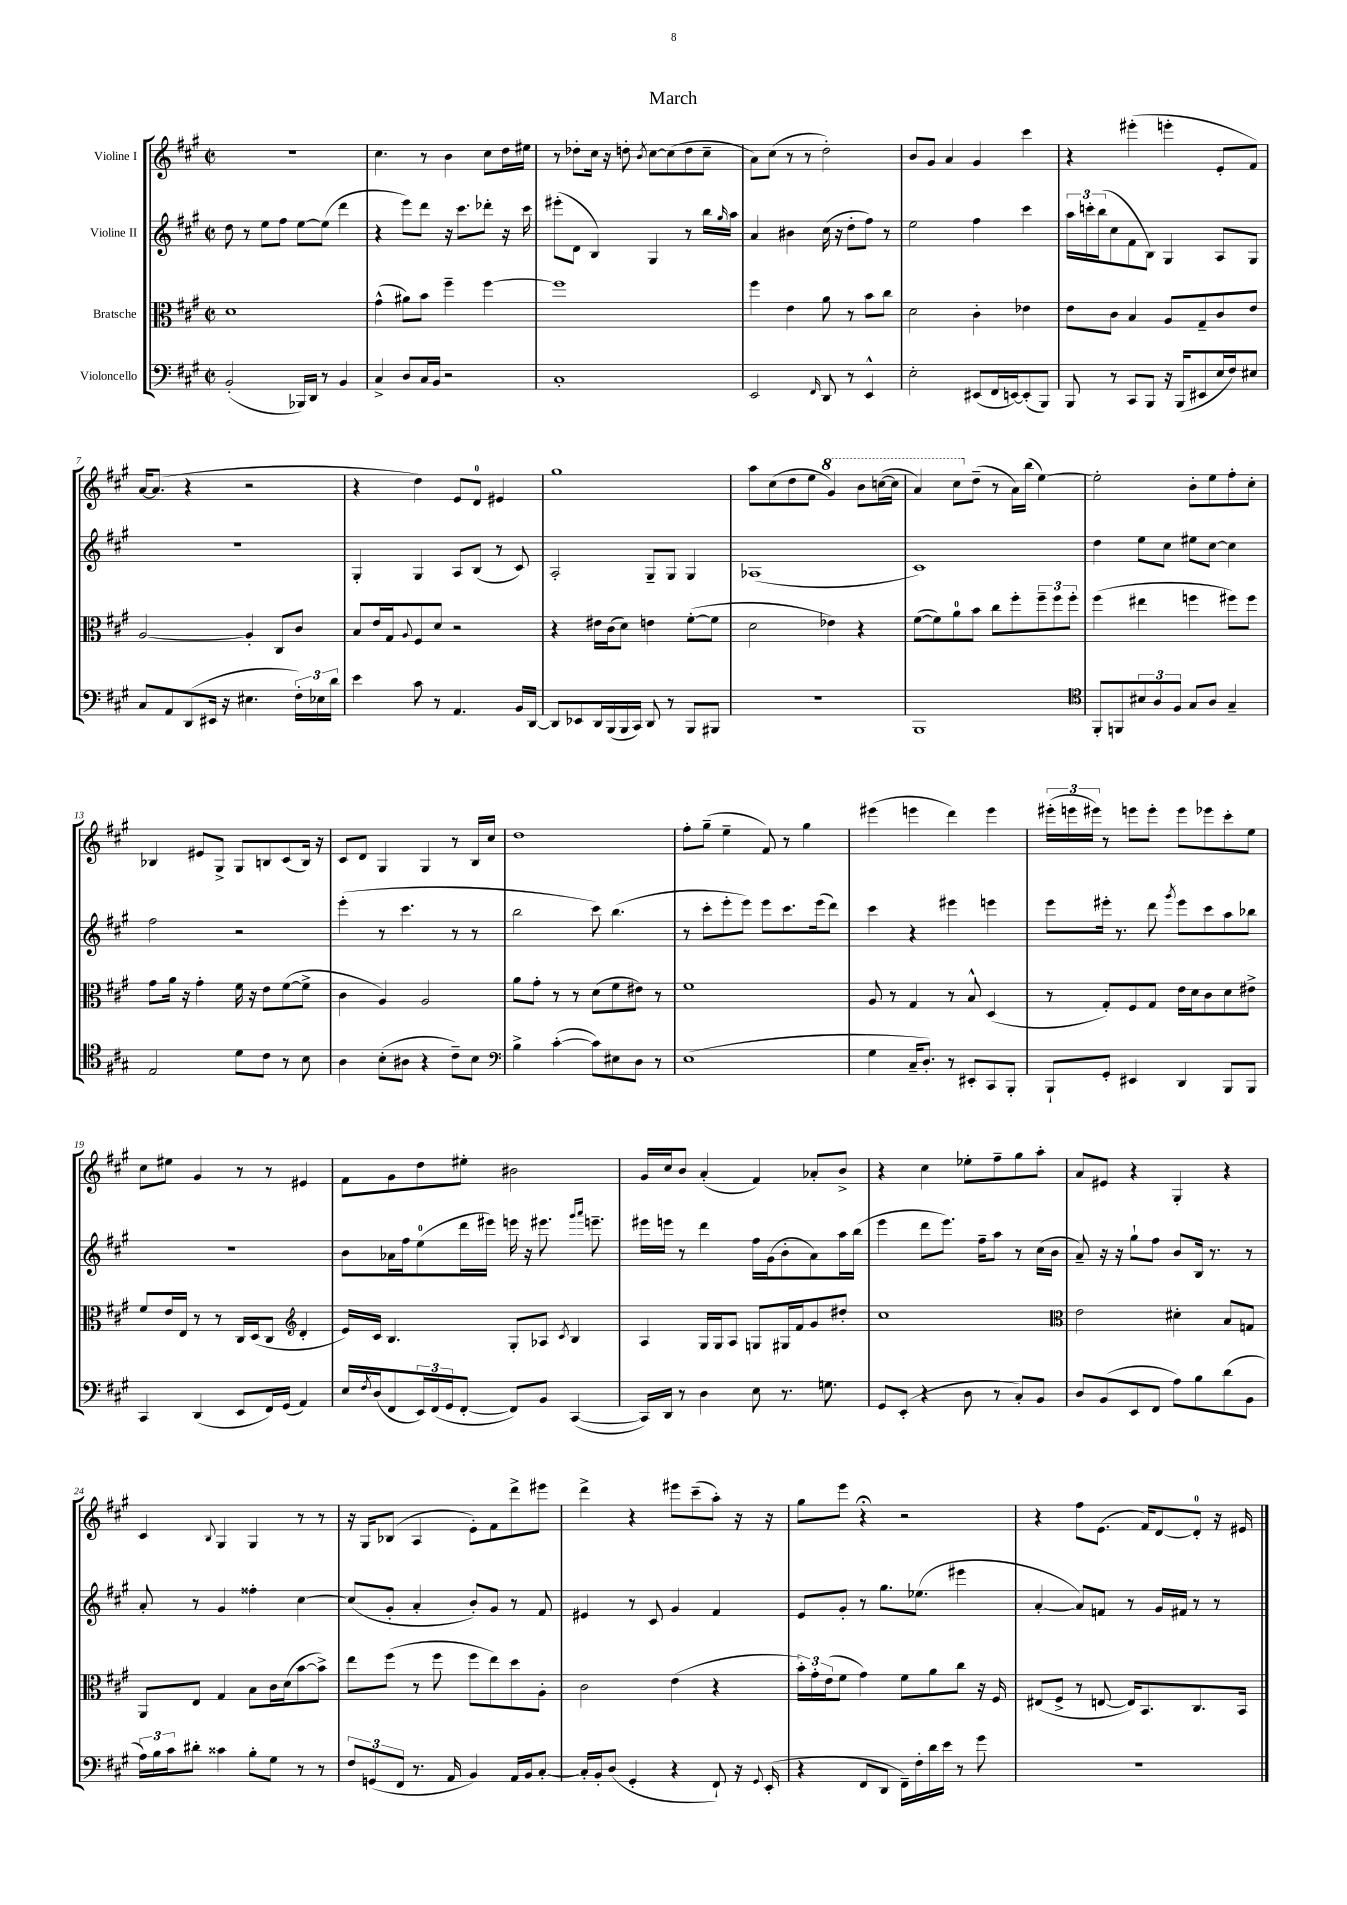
\header { title = "March" }
<<
\new StaffGroup <<
\new Staff = "s0" \with { instrumentName = "Violine I" } {
    \clef treble \key a \major \defaultTimeSignature \time 2/2
    r1 |
    cis''4. r8 b'4 cis''8 d''16 eis''16 |
    r8 des''8-. cis''16 r16 d''8-. \acciaccatura { b'8 } cis''8~ cis''8( d''8 cis''8-- |
    a'8) cis''8( r8 r8 d''2-.) |
    b'8 gis'8 a'4 gis'4 cis'''4 |
    r4 eis'''4-.( e'''4-. e'8-. fis'8) |
    a'16~ a'8.( r4 r2 |
    r4 d''4) e'8 d'8-0 eis'4 |
    gis''1 |
    a''8 cis''8( d''8 e''8 \ottava #1 gis''4) b''8 c'''16~( c'''16 |
    a''4) cis'''8 \ottava #0 d''8--( r8 a'16) b''16( e''4~) |
    e''2-. b'8-. e''8 fis''8-. cis''8-. |
    bes4 eis'8 gis8-> gis8 b8 cis'8( b16) r16 |
    cis'8 d'8 gis4 gis4 r8 b16 cis''16 |
    d''1 |
    fis''8-. gis''8--( e''4-- fis'8) r8 gis''4 |
    eis'''4( e'''4 d'''4) e'''4 |
    \tuplet 3/2 { eis'''16-.( e'''16 eis'''16) } r8 e'''8 e'''8-. e'''8 ees'''8 cis'''8-. e''8 |
    cis''8 eis''8 gis'4 r8 r8 eis'4 |
    fis'8 gis'8 d''8 eis''8-. bis'2 |
    gis'16 cis''16 b'8 a'4-.( fis'4) aes'8-. b'8-> |
    r4 cis''4 ees''8-. fis''8-- gis''8 a''8-. |
    a'8 eis'8 r4 gis4-. r4 |
    cis'4 \appoggiatura { b8 } gis4 gis4 r8 r8 |
    r16 gis16 bes8( a4 e'8-.) fis'8 d'''8-> eis'''8 |
    d'''4-> r4 eis'''8 cis'''8--( a''8-.) r16 r16 |
    gis''8 e'''8 r4\fermata r2 |
    r4 fis''8 e'8.( fis'16) d'8~ d'8-0-. r16 eis'16 \bar "|." |
}
\new Staff = "s1" \with { instrumentName = "Violine II" } {
    \clef treble \key a \major \defaultTimeSignature \time 2/2
    d''8 r8 e''8 fis''8 e''8~ e''8( d'''4 |
    r4 e'''8) d'''8 r16 cis'''8. des'''8-. r16 cis'''16 |
    eis'''8-.( d'8 b4) gis4 r8 b''16 \grace { gis''16 } a''16 |
    a'4 bis'4 cis''16( r16 d''8-. fis''8) r8 |
    e''2 fis''4 cis'''4 |
    \tuplet 3/2 { a''16 c'''16-. b''16( } cis''8 fis'8 b8) gis4 a8 gis8 |
    R1 |
    gis4-. gis4 a8 b8( r8 cis'8) |
    a2-. gis8-- gis8 gis4 |
    aes1( |
    cis'1) |
    d''4 e''8 cis''8 eis''8 cis''8~ cis''4 |
    fis''2 r2 |
    e'''4-.( r8 cis'''4. r8 r8 |
    b''2 cis'''8) b''4.( |
    r8 cis'''8-. e'''8-. e'''8) e'''8 cis'''8. e'''16( d'''8) |
    cis'''4 r4 eis'''4 e'''4 |
    e'''8 eis'''16-. r8. d'''8 \acciaccatura { gis'''8 } eis'''8 cis'''8 a''8 bes''8 |
    r1 |
    b'8 aes'16 fis''16 e''8-0( d'''16 eis'''16) e'''16 r16 eis'''8. \grace { gis'''16 a'''16 } e'''8.-- |
    eis'''16 e'''16 r8 d'''4 fis''16 gis'16( b'8-. a'8) a''16 b''16( |
    e'''4 d'''8 e'''8.) fis''16-- a''8 r8 cis''16( b'16 |
    a'8--) r16 r16 gis''8-! fis''8 b'8 b16 r8. r8 |
    a'8-. r8 gis'4 fisis''4-. cis''4~ |
    cis''8( gis'8-. a'4-. b'8-.) gis'8 r8 fis'8 |
    eis'4 r8 cis'8 gis'4 fis'4 |
    e'8 gis'8-. r8 gis''8. ees''8.( eis'''4 |
    a'4~-. a'8) f'8 r8 gis'16 fis'16 r8 r8 \bar "|." |
}
\new Staff = "s2" \with { instrumentName = "Bratsche" } {
    \clef alto \key a \major \defaultTimeSignature \time 2/2
    d'1 |
    gis'4-^( ais'8) b'8 fis''4-- fis''4~ |
    fis''1 |
    fis''4 e'4 a'8 r8 b'8 cis''8 |
    d'2 cis'4-. ees'4 |
    e'8 cis'8 b4 a8 gis8-- cis'8 e'8 |
    a2~ a4-. cis8 cis'8 |
    b8 e'16 gis16 \appoggiatura { a8 } fis8 d'8 r2 |
    r4 eis'16 cis'16( d'8) e'4 fis'8~-.( fis'8 |
    d'2 ees'4) r4 |
    fis'8~( fis'8) a'8-0 b'8 cis''8 fis''8-. \tuplet 3/2 { fis''8-- fis''8 fis''8-. } |
    fis''4( eis''4 f''4 fis''8) fis''8 |
    gis'8 a'16 r16 gis'4-. fis'16 r16 e'8 fis'8~( fis'8-> |
    cis'4 a4) a2 |
    a'8 gis'8-. r8 r8 d'8( fis'8 eis'8) r8 |
    fis'1 |
    a8 r8 gis4 r8 b8-^ d4( |
    r8 gis8-.) fis8 gis8 e'16 d'16 cis'8 d'8 eis'8-> |
    fis'8 e'16 e16 r8 r8 cis16 d16( cis8 \clef treble d'4-. |
    e'16) cis'16 b4. gis8-. aes8 \acciaccatura { cis'8 } b4 |
    a4 gis16 gis16 a8 g8 gis16 fis'16 gis'8 dis''8-. |
    cis''1 |
    \clef alto e'2 dis'4-. b8 g8 |
    a,8 e8 gis4 b8 cis'16 d'16( b'8~ b'8->) |
    e''8 fis''8( r8 fis''8 fis''8 e''8) d''8 a8-. |
    cis'2 e'4( r4 |
    \tuplet 3/2 { b'16-.) gis'16-. e'16( } fis'8 gis'4) fis'8 a'8 cis''8 r16 fis16 |
    eis8( fis8-> r8 e8~ e16) b,8. cis8. b,16 \bar "|." |
}
\new Staff = "s3" \with { instrumentName = "Violoncello" } {
    \clef bass \key a \major \defaultTimeSignature \time 2/2
    b,2-.( bes,,16) d,16 r8 b,4 |
    cis4-> d8 cis16 b,16 r2 |
    cis1-. |
    e,2 \grace { fis,16 } d,8 r8 e,4-^ |
    e2-. eis,8( fis,16 e,16~) e,8-.( b,,8) |
    b,,8 r8 cis,8 b,,8 r16 b,,16( eis,8 e16 fis16) eis8 |
    cis8 a,8 d,8( eis,16 r16 eis4. \tuplet 3/2 { fis16-.) ees16 d'16 } |
    e'4 cis'8 r8 a,4. b,16 d,16~ |
    d,8 ees,8 d,16 b,,16( b,,16 cis,16) d,8 r8 b,,8 bis,,8 |
    r1 |
    b,,1 |
    \clef tenor fis,8-. f,8 \tuplet 3/2 { bis8 a8 fis8 } gis8 a8 gis4-- |
    e2 d'8 cis'8 r8 b8 |
    a4 b8-.( ais8 r4 cis'8--) b8 |
    \clef bass b4-> cis'4~-.( cis'8) eis8 d8 r8 |
    e1( |
    gis4 cis16-- d8.-.) r8 eis,8-. cis,8 b,,8-. |
    b,,8-! gis,8-. eis,4 d,4 b,,8 b,,8 |
    cis,4 d,4( e,8 fis,16) gis,16( a,4) |
    e16 \acciaccatura { fis8 } d16( fis,8 \tuplet 3/2 { e,16) fis,16( gis,16 } fis,8~-. fis,8) b,8 cis,4~( |
    cis,16) d,16 r8 d4 e8 r8. g8. |
    gis,8 e,8-.( r4 d8 r8 cis8-.) b,8 |
    d8 b,8( e,8 fis,8 a8) b8 d'8( b,8 |
    \tuplet 3/2 { a16) b16 cis'16 } dis'8-. cisis'4 b8-. gis8 r8 r8 |
    \tuplet 3/2 { fis8 g,8( fis,8 } r8. a,16 b,4) a,16 b,16 cis8~-. |
    cis16-. b,16-. d8( gis,4-. r4 fis,8-!) r16 \appoggiatura { gis,8 } e,16-.( |
    r4 fis,8 d,8 fis,16--) fis16-. d'16 e'16 r8 gis'8 |
    R1 \bar "|." |
}
>>
>>
